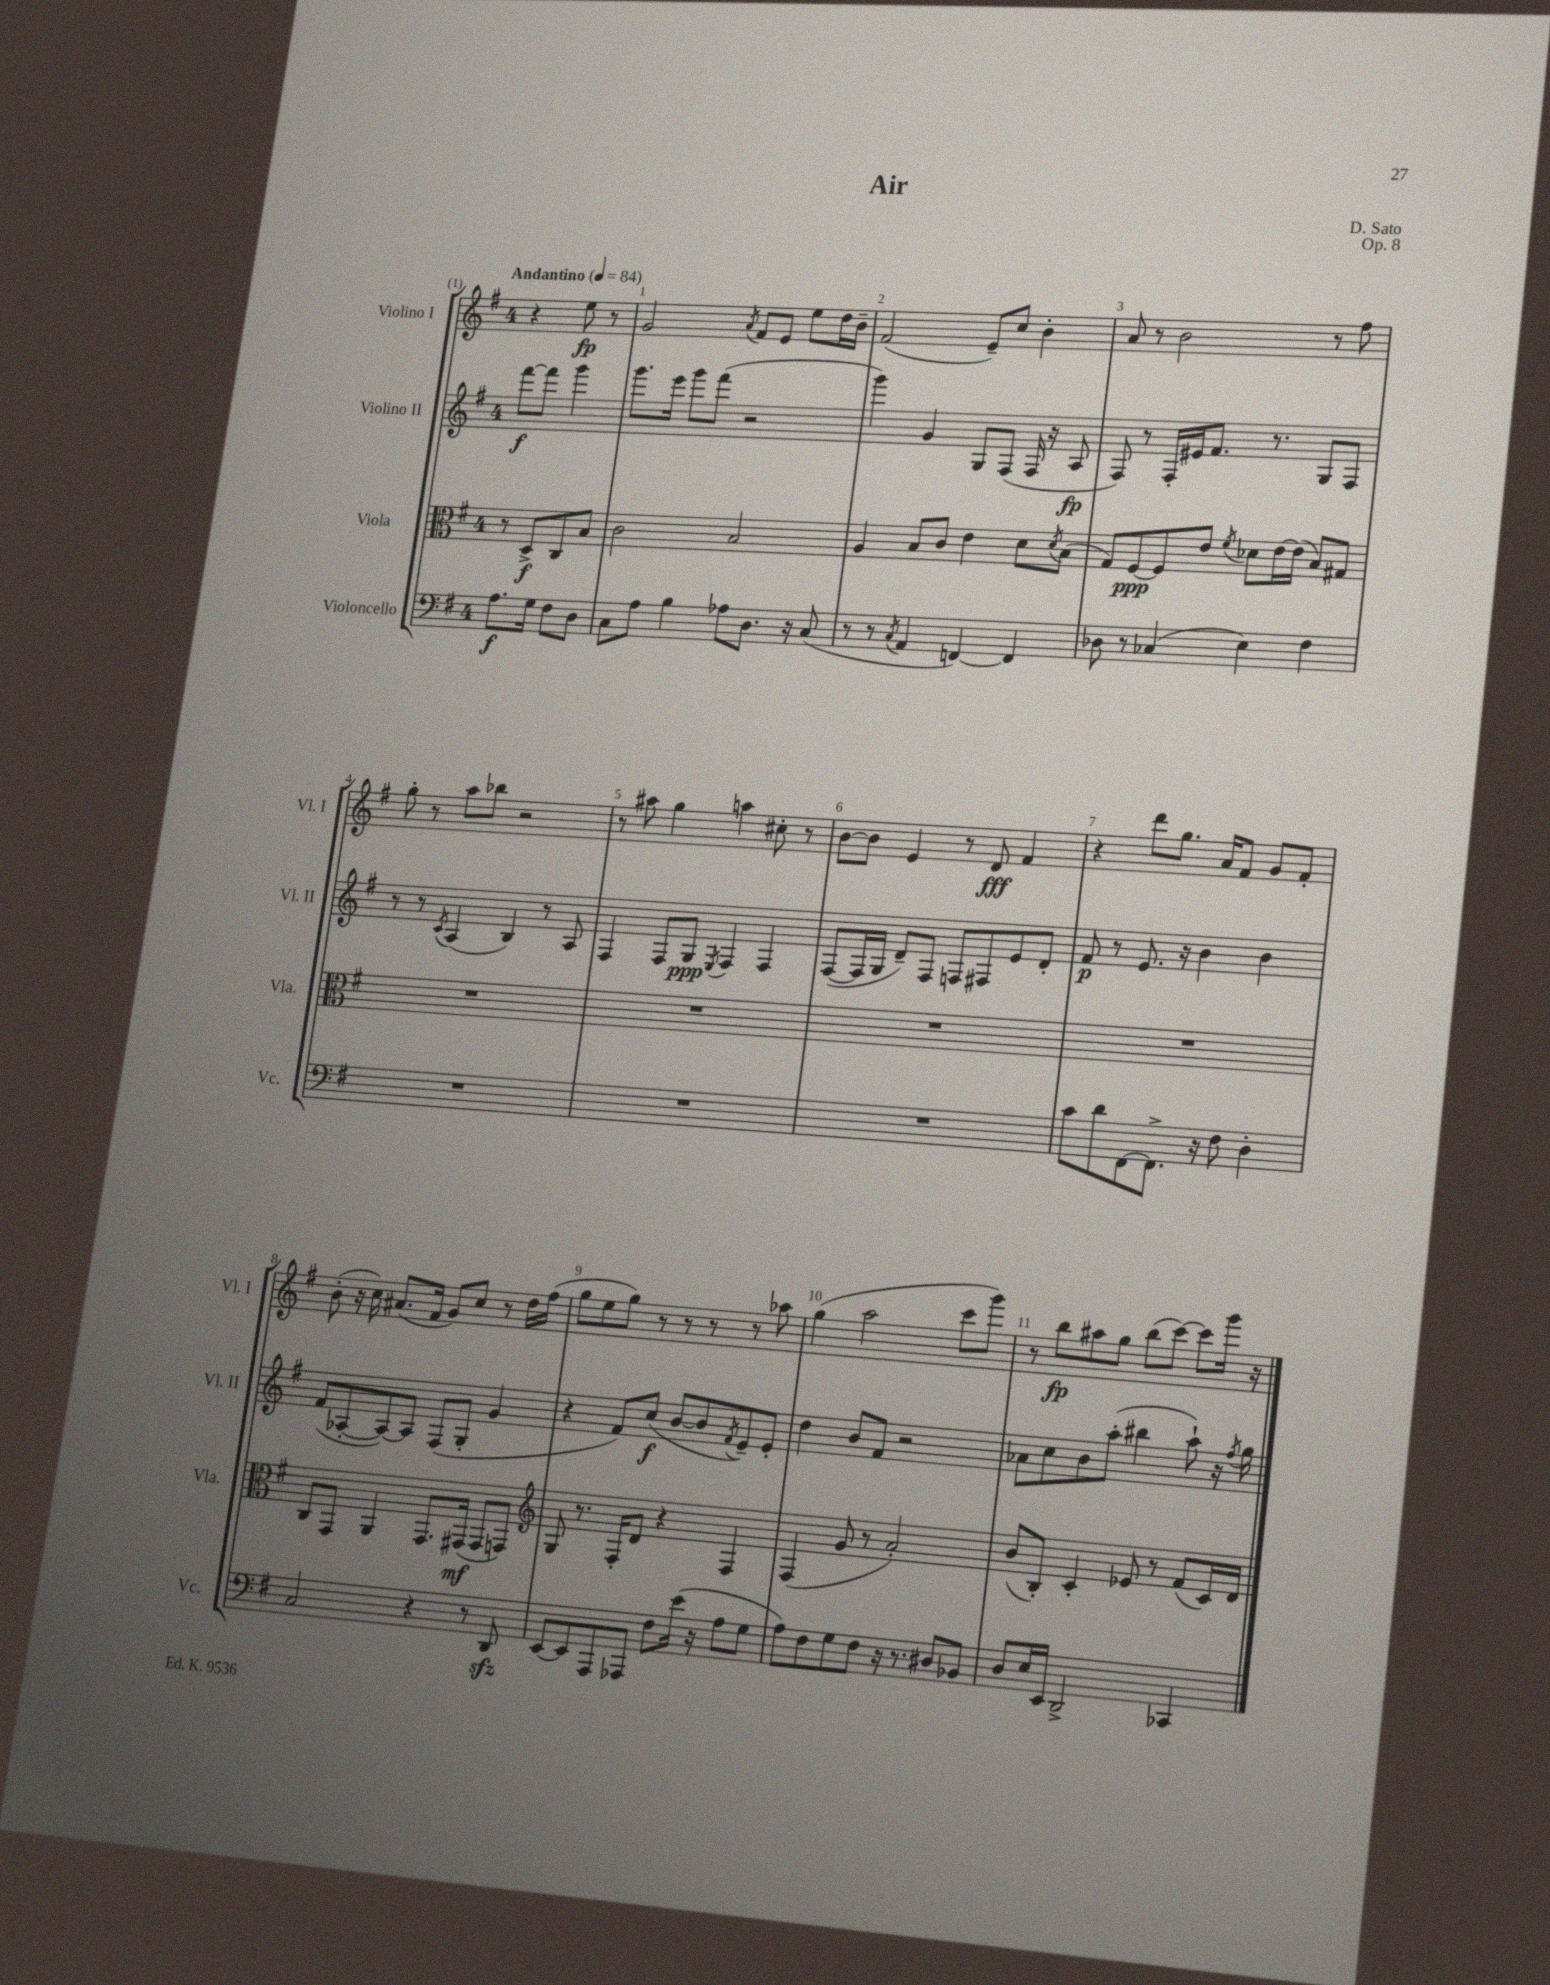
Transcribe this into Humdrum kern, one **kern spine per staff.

**kern	**kern	**kern	**kern
*staff4	*staff3	*staff2	*staff1
*clefF4	*clefC3	*clefG2	*clefG2
*k[f#]	*k[f#]	*k[f#]	*k[f#]
*M4/4	*M4/4	*M4/4	*M4/4
*MM84	*MM84	*MM84	*MM84
8.A	8r	[8fff#	4r
.	8D^	8fff#]	.
16G	.	.	.
8F#	8C	4ggg	8ee
8D	8B	.	8r
=	=	=	=
8C	2c	8.ggg	2g
8A	.	.	.
.	.	16eee	.
4B	.	8ggg	.
.	.	(8fff#	.
.	.	.	8qa
8A-	2B	2r	8f#
8.D	.	.	8e
.	.	.	8ee
16r	.	.	.
(8C	.	.	16dd
.	.	.	16b~
=	=	=	=
8r	4A	4ggg)	(2f#
8r	.	.	.
8qC	.	.	.
4AA	8B	4g	.
.	8c	.	.
[4FF)	4e	8G	8e~)
.	.	(8F#	8cc
4FF]	8d	16F#	4b'
.	.	16r	.
.	8qd	.	.
.	(8B	8A	.
=	=	=	=
8D-	8G)	8F#)	8a
8r	[8F#	8r	8r
(4C-	8F#]	16F#'	2b
.	.	16e#	.
.	8e	8.f#	.
.	8qf#	.	.
4E)	8d-	.	.
.	.	8.r	.
.	[16e	.	.
.	(16e]	.	.
4F#	8B)	8G	8r
.	8G#	8F#	8ff#
=	=	=	=
1r	1r	8r	8gg'
.	.	8r	8r
.	.	8qc	.
.	.	(4A	8aa
.	.	.	8bb-
.	.	4B)	2r
.	.	8r	.
.	.	8A	.
=	=	=	=
1r	1r	4F#	8r
.	.	.	8aa#
.	.	8F#	4gg
.	.	8G	.
.	.	8qE	.
.	.	4F#	4aa
.	.	4F#	8cc#'
.	.	.	8r
=	=	=	=
1r	1r	([8F#	[8b
.	.	16F#]	8b]
.	.	16G	.
.	.	8d~)	4e
.	.	8F#	.
.	.	8F	8r
.	.	8F#	8d
.	.	8e	4f#
.	.	8d'	.
=	=	=	=
8c	1r	8f#	4r
8d	.	8r	.
[8FF#	.	8.e	8ddd
8.FF#^]	.	.	8.gg
.	.	16r	.
.	.	4b	.
16r	.	.	16a
8F#	.	.	8f#
4D'	.	4b	8g
.	.	.	8f#'
=	=	=	=
2C	8C	(8f#	(8b'
.	8GG	[8A-'	16r
.	.	.	16cc)
.	4AA	8A-_)	(8.a#
.	.	8A-]	.
.	.	.	16f#
4r	8.GG	(8F#	8g)
.	.	8G'	8cc
.	(16GG#	.	.
8r	8GG#	4g	8r
8DD	8GG)	.	16dd
.	.	.	(16ff#
=	=	=	=
*	*clefG2	*	*
[8EE	8G	4r	8gg
8EE]	8.r	.	8ee
8AAA	.	8f#)	8gg)
.	16F#'	.	.
8AAA-	8d	(8cc	8r
8F#	4r	[8b	8r
(16e	.	8b]	8r
16r	.	.	.
.	.	8qf#	.
8A	4F#	8e~)	8r
8G	.	8e'	8aa-
=	=	=	=
8A)	(4F#	4dd	(4gg
8F#	.	.	.
8G	8g	8b	2aa
8F#	8r	8f#	.
16r	2a')	2r	.
8.r	.	.	.
8D#	.	.	8ccc
8BB-	.	.	8ggg)
=	=	=	=
8D	(8b	8a-	8r
16E	8B')	8cc	8bb
16EE	.	.	.
2DD^	4c'	8b	8aa#
.	.	(8aa'	8gg
.	8e-	4bb#	(8bb
.	8r	.	[8ccc)
4CC-	(8f#	8aa`)	8ccc]
.	16c)	16r	16ggg
.	.	8qff#	.
.	16d	16gg	16r
==	==	==	==
*-	*-	*-	*-
